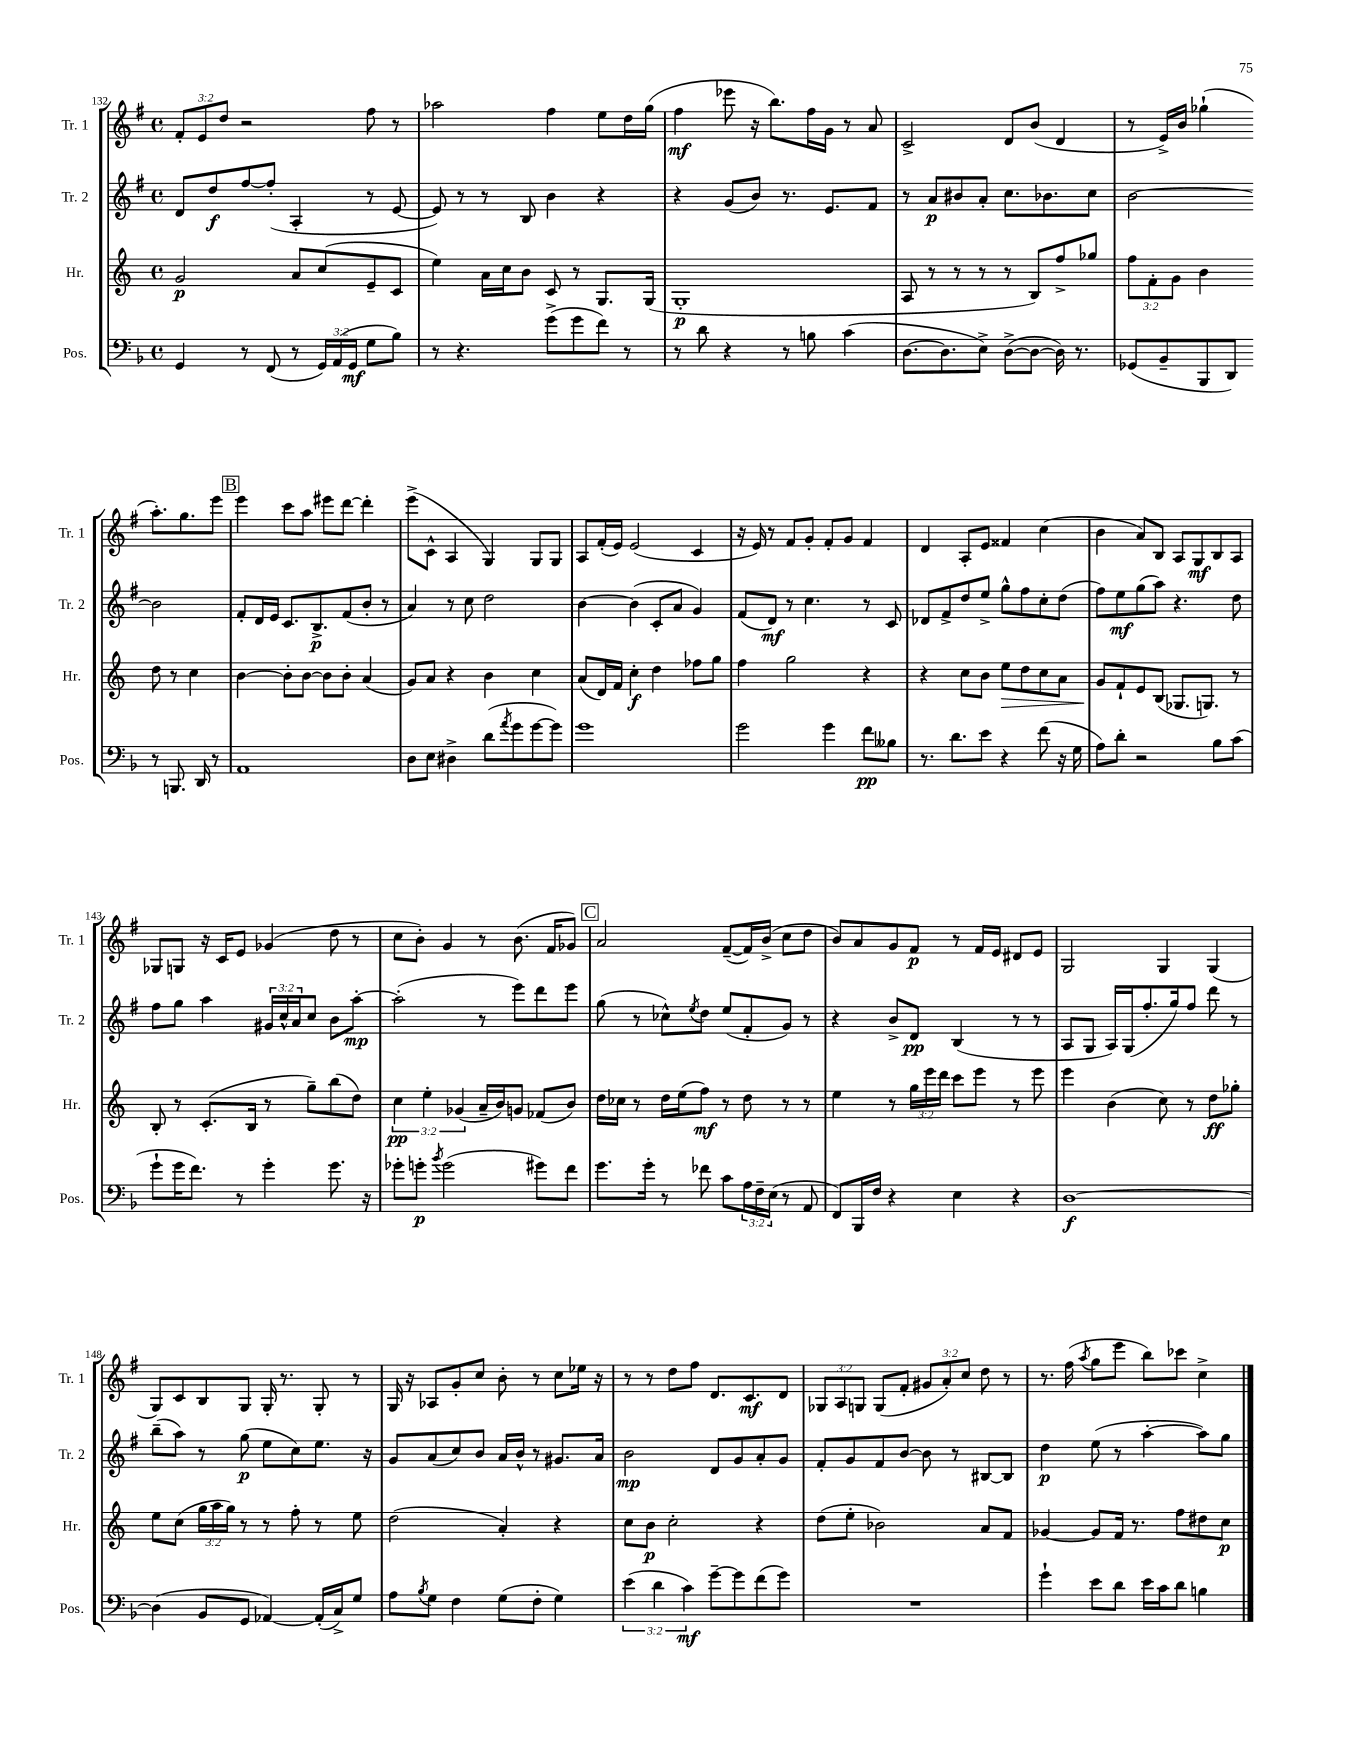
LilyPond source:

<<
\new StaffGroup <<
\new Staff = "s0" \with { instrumentName = "Tr. 1" shortInstrumentName = "Tr. 1" } {
    \clef treble \key g \major \defaultTimeSignature \time 4/4 \override Staff.TupletNumber.text = #tuplet-number::calc-fraction-text
    \tuplet 3/2 { fis'8-. e'8 d''8 } r2 fis''8 r8 |
    aes''2 fis''4 e''8 d''16 g''16( |
    fis''4\mf ees'''8 r16 b''8.) fis''16 g'16 r8 a'8 |
    c'2-> d'8 b'8( d'4 |
    r8 e'16->) b'16 ges''4-!( a''8.-.) ges''8. e'''8 |
    \mark \markup { \box "B" } e'''4 c'''8 a''8 eis'''8 d'''8~ d'''4-. |
    e'''8->( c'8-^ a4 g4) g8 g8 |
    a8 fis'16-.( e'16) e'2( c'4 |
    r16 e'16) r8 fis'8 g'8-. fis'8-. g'8 fis'4 |
    d'4 a8-. e'8 fisis'4 c''4( |
    b'4 a'8) b8 a8 g8\mf b8 a8 |
    ges8 g8 r16 c'16 e'8 ges'4( d''8 r8 |
    c''8 b'8-.) g'4 r8 b'8.( fis'16 ges'8) |
    \mark \markup { \box "C" } a'2 fis'8~--( fis'16) b'16->( c''8 d''8 |
    b'8) a'8 g'8 fis'8\p r8 fis'16 e'16 dis'8 e'8 |
    g2 g4 g4( |
    g8) c'8 b8 g8 g16-. r8. g8-. r8 |
    g16 r16 aes8 g'8-. c''8 b'8-. r8 c''8 ees''16 r16 |
    r8 r8 d''8 fis''8 d'8. c'8.\mf d'8 |
    \tuplet 3/2 { ges8 a8 g8 } g8( fis'8-. \tuplet 3/2 { gis'8 a'8-.) c''8 } d''8 r8 |
    r8. fis''16( \acciaccatura { a''8 } g''8 e'''8 b''8) ces'''8 c''4-> \bar "|." |
}
\new Staff = "s1" \with { instrumentName = "Tr. 2" shortInstrumentName = "Tr. 2" } {
    \clef treble \key g \major \defaultTimeSignature \time 4/4 \override Staff.TupletNumber.text = #tuplet-number::calc-fraction-text
    d'8 d''8\f fis''8~ fis''8-.( a4-. r8 e'8~ |
    e'8) r8 r8 b8 b'4 r4 |
    r4 g'8( b'8) r8. e'8. fis'8 |
    r8 a'8\p bis'8 a'8-. c''8. bes'8. c''8 |
    b'2~ b'2 |
    \mark \markup { \box "B" } fis'8-. d'16 e'16 c'8. b8.->\p fis'8( b'8-. r8 |
    a'4) r8 c''8 d''2 |
    b'4~ b'4( c'8-. a'8 g'4) |
    fis'8( d'8\mf) r8 c''4. r8 c'8 |
    des'8 fis'8-> d''8 e''8-> g''8-^ fis''8 c''8-. d''8( |
    fis''8) e''8\mf g''8( a''8) r4. d''8 |
    fis''8 g''8 a''4 \tuplet 3/2 { gis'16 c''16-^ a'16 } c''8 b'8 a''8~-.\mp |
    a''2-.( r8 e'''8) d'''8 e'''8 |
    \mark \markup { \box "C" } g''8( r8 ces''8-^) \acciaccatura { e''8 } d''8 e''8( fis'8-. g'8) r8 |
    r4 b'8-> d'8\pp b4( r8 r8 |
    a8 g8 a16) g16( fis''8.-. g''16) fis''8 d'''8 r8 |
    b''8--( a''8) r8 g''8\p( e''8 c''8) e''8. r16 |
    g'8 a'8( c''8) b'8 a'16 b'16-^ r8 gis'8. a'16 |
    b'2\mp d'8 g'8 a'8-. g'8 |
    fis'8-. g'8 fis'8 b'8~ b'8 r8 bis8~ bis8 |
    d''4\p e''8( r8 a''4~-. a''8) g''8 \bar "|." |
}
\new Staff = "s2" \with { instrumentName = "Hr." shortInstrumentName = "Hr." } {
    \clef treble \key c \major \defaultTimeSignature \time 4/4 \override Staff.TupletNumber.text = #tuplet-number::calc-fraction-text
    g'2\p a'8 c''8( e'8-- c'8 |
    e''4) a'16 c''16 b'8 c'8 r8 g8. g16( |
    g1-.\p |
    a8 r8 r8 r8 r8 b8) f''8-> ges''8 |
    \tuplet 3/2 { f''8 f'8-. g'8 } b'4 d''8 r8 c''4 |
    \mark \markup { \box "B" } b'4~ b'8-. b'8~ b'8 b'8-. a'4( |
    g'8) a'8 r4 b'4 c''4 |
    a'8( d'16) f'16 c''4-.\f d''4 fes''8 g''8 |
    f''4 g''2 r4 |
    r4 c''8 b'8 e''8\> d''8 c''8 a'8 |
    g'8\! f'8-! e'8 b8( ges8. g8.) r8 |
    b8-. r8 c'8.-.( b16 r8 g''8--) b''8( d''8) |
    \tuplet 3/2 { c''4\pp e''4-. ges'4( } a'16-- b'16) g'8 fes'8( b'8) |
    \mark \markup { \box "C" } d''16 ces''16 r8 d''16 e''16( f''8\mf) r8 d''8 r8 r8 |
    e''4 r8 \tuplet 3/2 { g''16 e'''16 d'''16 } c'''8 e'''8 r8 e'''8 |
    e'''4 b'4( c''8) r8 d''8\ff ges''8-. |
    e''8 c''8( \tuplet 3/2 { g''16 a''16 g''16) } r8 r8 f''8-. r8 e''8 |
    d''2( a'4-.) r4 |
    c''8 b'8\p c''2-. r4 |
    d''8( e''8-. bes'2) a'8 f'8 |
    ges'4~ ges'8 f'16 r8. f''8 dis''8 c''8\p \bar "|." |
}
\new Staff = "s3" \with { instrumentName = "Pos." shortInstrumentName = "Pos." } {
    \clef bass \key f \major \defaultTimeSignature \time 4/4 \override Staff.TupletNumber.text = #tuplet-number::calc-fraction-text
    g,4 r8 f,8( r8 \tuplet 3/2 { g,16) a,16( g,16\mf } g8 bes8) |
    r8 r4. g'8->( g'8 f'8) r8 |
    r8 d'8 r4 r8 b8 c'4( |
    d8.~ d8. e8->) d8~->( d8~ d16) r8. |
    ges,8( bes,8-- bes,,8 d,8) r8 b,,8. d,16 r8 |
    \mark \markup { \box "B" } a,1 |
    d8 e8 dis4-> d'8( \acciaccatura { a'8 } g'8 g'8~ g'8) |
    g'1 |
    g'2 g'4 f'8\pp beses8 |
    r8. d'8. e'8 r4 f'8( r16 g16 |
    a8) d'8-. r2 bes8 c'8( |
    g'8-! g'16 f'8.) r8 g'4-. g'8. r16 |
    ges'8-. g'8-.\p \acciaccatura { bes'8 } g'2( gis'8) f'8 |
    \mark \markup { \box "C" } g'8. g'16-. r8 fes'8 c'8 \tuplet 3/2 { a16 f16-- e16( } r8 a,8 |
    f,8) bes,,16 f16 r4 e4 r4 |
    d1~\f |
    d4( bes,8 g,8 aes,4~) aes,16-.( c16->) g8 |
    a8 \acciaccatura { bes8 } g8 f4 g8( f8-. g4) |
    \tuplet 3/2 { e'4( d'4 c'4\mf) } g'8~-- g'8 f'8( g'8) |
    R1 |
    g'4-! e'8 d'8 e'16 c'16 d'8 b4 \bar "|." |
}
>>
>>
\layout { \context { \Score currentBarNumber = #132 } }
